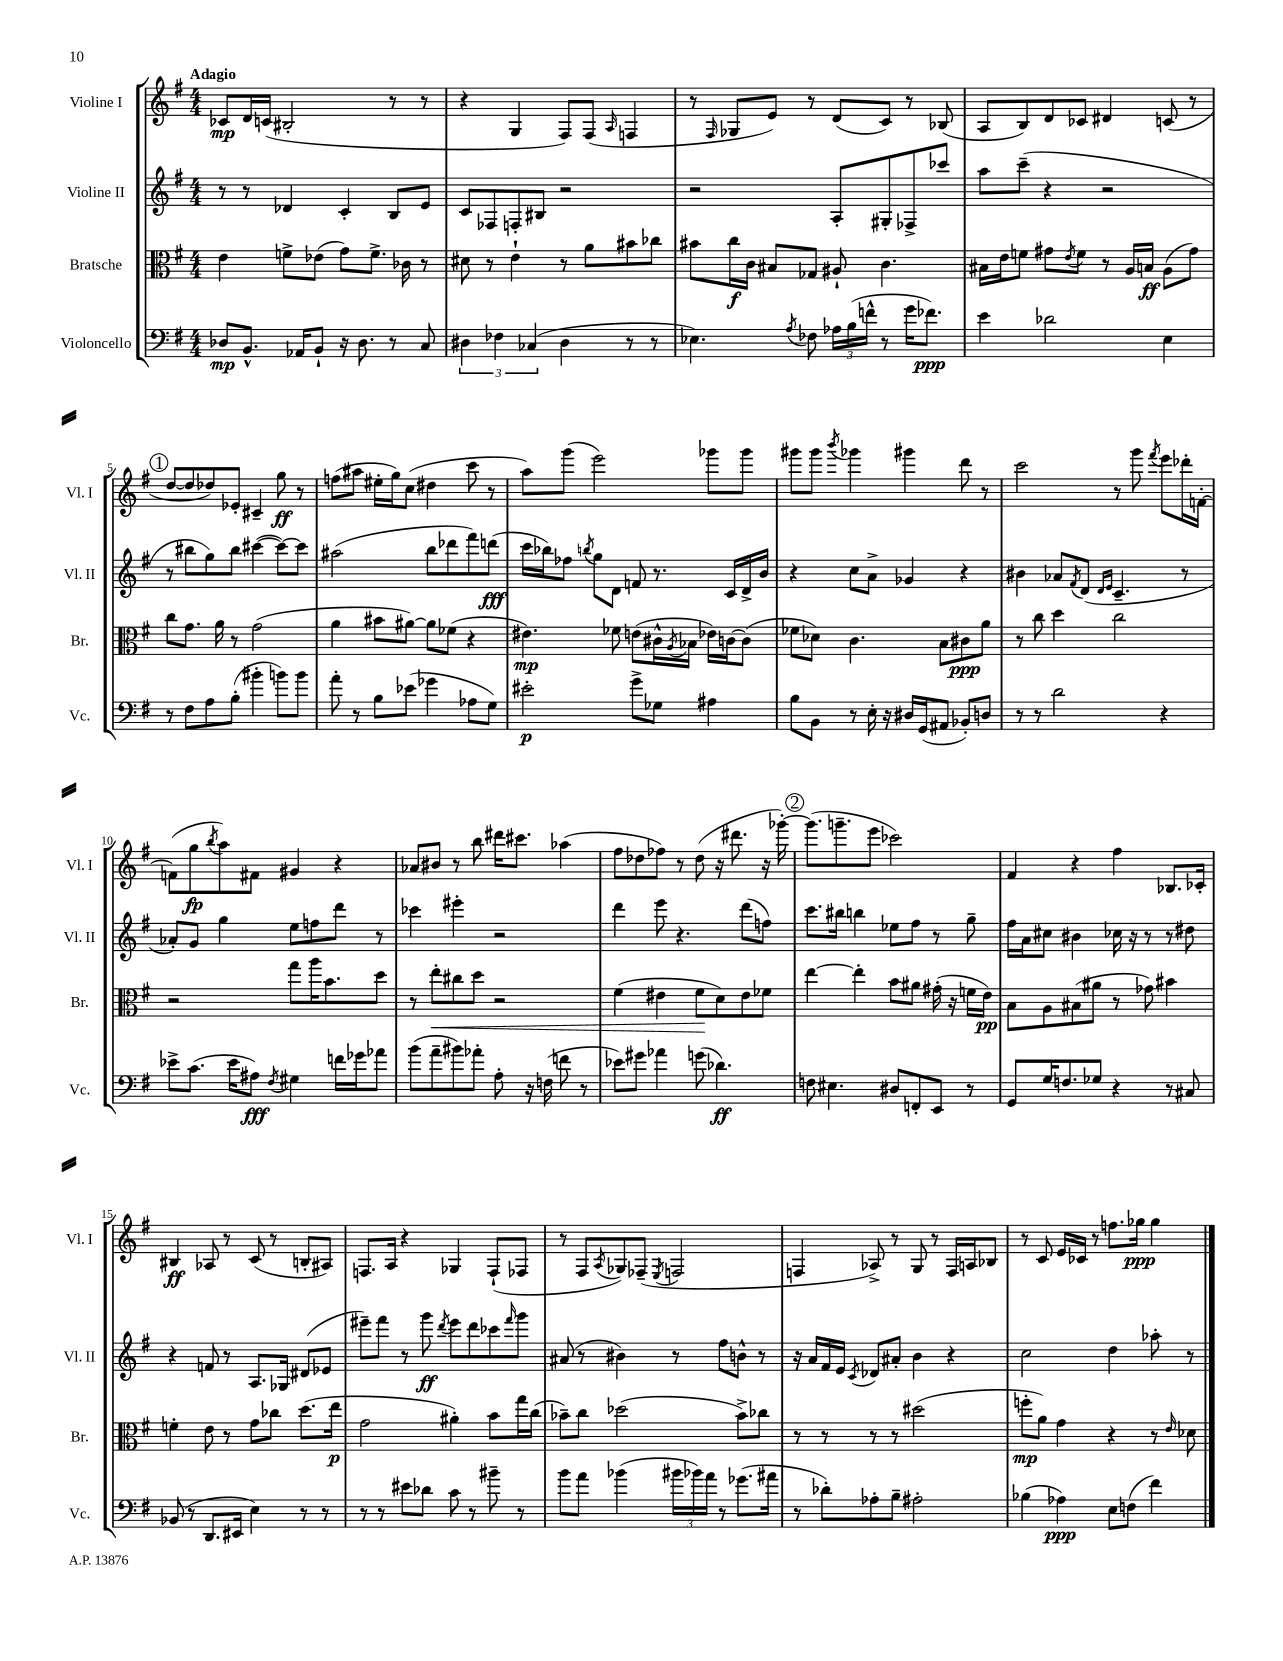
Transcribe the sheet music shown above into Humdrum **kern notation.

**kern	**kern	**kern	**kern
*staff4	*staff3	*staff2	*staff1
*clefF4	*clefC3	*clefG2	*clefG2
*k[f#]	*k[f#]	*k[f#]	*k[f#]
*M4/4	*M4/4	*M4/4	*M4/4
8D-/L	4e\	8r	8c-/L
8.BB^^/J	.	8r	16d/L
.	.	.	(16c/JJ
.	8f^\L	4d-/	2B#'/
16AA-/LK	.	.	.
8BB`/J	(8e-\J	.	.
16r	8g\L)	4c'/	.
8.D-\	.	.	.
.	8.f^\J	.	.
8r	.	8B/L	8r
.	16c-\	.	.
8C/	8r	8e/J	8r
=	=	=	=
6D#\	8d#\	8c/L	4r
.	8r	8F-/	.
6F-\	.	.	.
.	4e`\	8F'/	4G/
(6C-/	.	.	.
.	.	8B#/J	.
4D#\	8r	2r	8F#/L)
.	8a\L	.	(8F#/J
.	.	.	16qqA/
8r	8b#\	.	4F/
8r	8cc-\J	.	.
=	=	=	=
4.E-\)	8b#\L	2r	8r
.	.	.	16qqF#/
.	16cc\L	.	8G-/L
.	16c\JJ	.	.
.	8B#/L	.	8e/J)
8qA/	.	.	.
8F-\	8G-/J	.	8r
24A-\LL	8A#`/	8A'/L	(8d/L
(24B\	.	.	.
24f^^\JJ	.	.	.
8r	4.c\	8G#'/	8c/J)
16g\LK	.	8F-^/	8r
8.f-\J)	.	.	.
.	.	8ccc-/J	(8B-/
=	=	=	=
4e\	16B#\LL	8aa\L	8A/L
.	16e\J	.	.
.	8f\J	(8ccc~\J	8B/)
2d-\	8g#\L	4r	8d/
.	8qe/	.	.
.	8f\J	.	8c-/J
.	8r	2r	4d#/
.	16A/LL	.	.
.	16B/JJ	.	.
4E\	(8A\L	.	(8c/
.	8g#\J)	.	8r
=	=	=	=
8r	8cc\L	8r	[8dd/L
8F#\L	8.g\J	8bb#\L	8dd/]
8A\	.	8gg\)	8dd-/)
.	16a\	.	.
(8B'\J	8r	8bb#\J	8e-'/J
4b#'\	(2g\	([4ccc#\	4c#~/
8b\L)	.	8ccc#\_L)	8gg\
8b\J	.	8ccc#\]J	8r
=	=	=	=
8a'\	4a\	(2aa#\	(8ff\L
8r	.	.	8aa#\J
8B\L	8b#\L	.	16ee#'\LL
.	.	.	16gg\J)
(8e-\J	[8a#\J)	.	(8cc\J
4g-\	8a#\]L	8bb\L	4dd#\
.	(8f-\J	8ddd-\	.
8A-\L	4r	8fff#\)	8ccc\
8G\J)	.	(8ddd\J	8r
=	=	=	=
2e#'\	4.e#\)	16ccc\LL	8aa\L)
.	.	16bb-\J)	.
.	.	8ff-\J	(8ggg\J
.	.	8qbb/	.
.	.	8gg\L	2eee\)
.	8f-\	8d\J	.
8g^\L	(8e\L	8f/	.
8G-\J	16c#^^\L	8.r	.
.	8qA/	.	.
.	16B-\JJ	.	.
4A#\	16e-\LL)	.	8ggg-\L
.	[16c\J	16c/LL	.
.	(8c\]J	16d^/	8ggg-\J
.	.	16b/JJ	.
=	=	=	=
8B\L	8f-\L	4r	8ggg#\L
8BB\J	8d-\J)	.	8ggg#\J
.	.	.	8qbbb/
8r	4.c\	8cc\L	4ggg-\
16E'\	.	8a^\J	.
16r	.	.	.
16D#/LL	.	4g-/	4ggg#\
(16GG/J	.	.	.
8AA#/J	8B\L	.	.
8BB-'/L)	8c#\	4r	8ddd\
8D/J	8a\J	.	8r
=	=	=	=
8r	8r	4b#\	2ccc\
8r	8cc\	.	.
2d\	4dd\	8a-/L	.
.	.	8qf#/	.
.	.	(8d/J	.
.	.	16qqd/LL	.
.	.	16qqe/JJ	.
.	2cc\	4.c~/	8r
.	.	.	8ggg\
.	.	.	8qfff#/
4r	.	.	8eee\L
.	.	8r	16ddd-'\L
.	.	.	[16f'\JJ
=	=	=	=
8e-^\L	2r	8a-'/L)	(8f\]L
(8.c\J	.	8g/J	8gg\
.	.	.	8qbb/
.	.	4gg\	8aa\)
16e-\LK	.	.	.
8A#\J)	.	.	8f#\J
8qF#/	.	.	.
4G#\	8gg\L	8ee\L	4g#/
.	16aa\K	8ff\	.
.	8.b\	.	.
16f\LL	.	8ddd\J	4r
16g-\J	.	.	.
8a-\J	8dd\J	8r	.
=	=	=	=
(8b\L	8r	4ccc-\	8a-/L
8a~\	8ee'\L	.	8b#/J
8b#\)	8cc#\	4eee#'\	8r
8a-'\J	8dd\J	.	8bb\
8A'\	2r	2r	16ddd#\LK
.	.	.	8.ccc#\J
16r	.	.	.
(16F\	.	.	.
8f\	.	.	(4aa-\
8r	.	.	.
=	=	=	=
8e-\L)	(4f#\	4ddd\	8ff#\L
8g#\J	.	.	8dd-\
4a-\	4e#\	8eee\	8ff-\J)
.	.	4.r	8r
(8g\	8f#\L	.	(8dd-\
4.d-\)	8d\)	.	16r
.	.	.	8.ddd#\
.	8e#\	(8ddd\L	.
.	8f-\J	8ff\J)	16r
.	.	.	[16ggg-'\)
=	=	=	=
8F\	[4ee\	8.ccc\L	(8.ggg-\]L
4.E#\	.	.	.
.	.	16bb#\Jk	8.ggg~\
.	4ee'\]	4bb\	.
.	.	.	8eee\J
8D#/L	8b\L	8ee-\L	2ccc-\)
8FF'/	8a#\J	8ff#\J	.
8EE/J	(16g#'\	8r	.
.	16r	.	.
8r	16f\LL	8gg~\	.
.	16e\JJ)	.	.
=	=	=	=
8GG/L	8B\L	16ff#\LL	4f#/
.	.	16a\J	.
16G/K	8A\	8cc#\J	.
8.F/	.	.	.
.	(8B#\	4b#\	4r
8G-/J	8a#\J	.	.
4r	8r	16cc-\	4ff#\
.	.	16r	.
.	8g-\)	8r	.
8r	4b#\	8r	8.B-/L
8C#/	.	8dd#\	.
.	.	.	16c-'/Jk
=	=	=	=
(8BB-/	4f'\	4r	4B#/
8r	.	.	.
8.DD/L	8e\	8f/	8A-/
.	8r	8r	8r
16EE#/Jk	.	.	.
4E\)	8g\L	8.A/L	(8c/
.	8cc-\J	.	8r
.	.	16G-/Jk	.
8r	(8.dd\L	(8d#/L	8B'/L
8r	.	8e-/J	8A#/J)
.	16ee\Jk	.	.
=	=	=	=
8r	2g\	8eee#~\L)	8.F/L
8r	.	8fff#\J	.
.	.	.	16A/Jk
8e#\L	.	8r	4r
8d-\J	.	8ggg\	.
.	.	8qddd/	.
8c\	4a#'\)	8eee#\L	4G-/
8r	.	8ddd\	.
8b#~\	8b\L	8ccc-\	(8F`/L
.	.	16qqfff#/	.
8r	16gg\L	8ggg\J	8F-/J
.	(16cc\JJ	.	.
=	=	=	=
8b\L	8b-~\L)	(8a#/	8r
8a\J	8cc\J	8r	8F#/L
.	.	.	8qA/
(4b-\	(2dd-\	4b#\)	8G-/)
.	.	.	(8F-~/J
.	.	.	8qE/
24b#\LL	.	8r	2F/
24b-\)	.	.	.
24a\JJ	.	.	.
8r	.	8ff#\L	.
(8.g-\L	8b-^\L)	8b^^\J	.
.	8cc-\J	8r	.
16a#\Jk	.	.	.
=	=	=	=
8r	8r	16r	4F/
.	.	16a/LL	.
8d-'\L)	8r	16f#/	.
.	.	16e/JJ	.
.	.	8qc/	.
8A-'\	8r	8d-/L	8A-^/)
8B~\J	8r	8a#'/J	8r
2A#'\	(2dd#\	4b\	8G/
.	.	.	8r
.	.	4r	16F/LL
.	.	.	16A/J
.	.	.	8B-/J
=	=	=	=
(4B-\	8ff'\L	2cc\	8r
.	8a\J)	.	8c/
4A-\)	4g\	.	16e/LL
.	.	.	16c-/JJ
.	.	.	8r
8E\L	4r	4dd\	8.ff\L
(8F\J	.	.	.
.	.	.	16gg-\Jk
4f#\)	8r	8aa-'\	4gg-\
.	16qqe/	.	.
.	8d-\	8r	.
==	==	==	==
*-	*-	*-	*-
